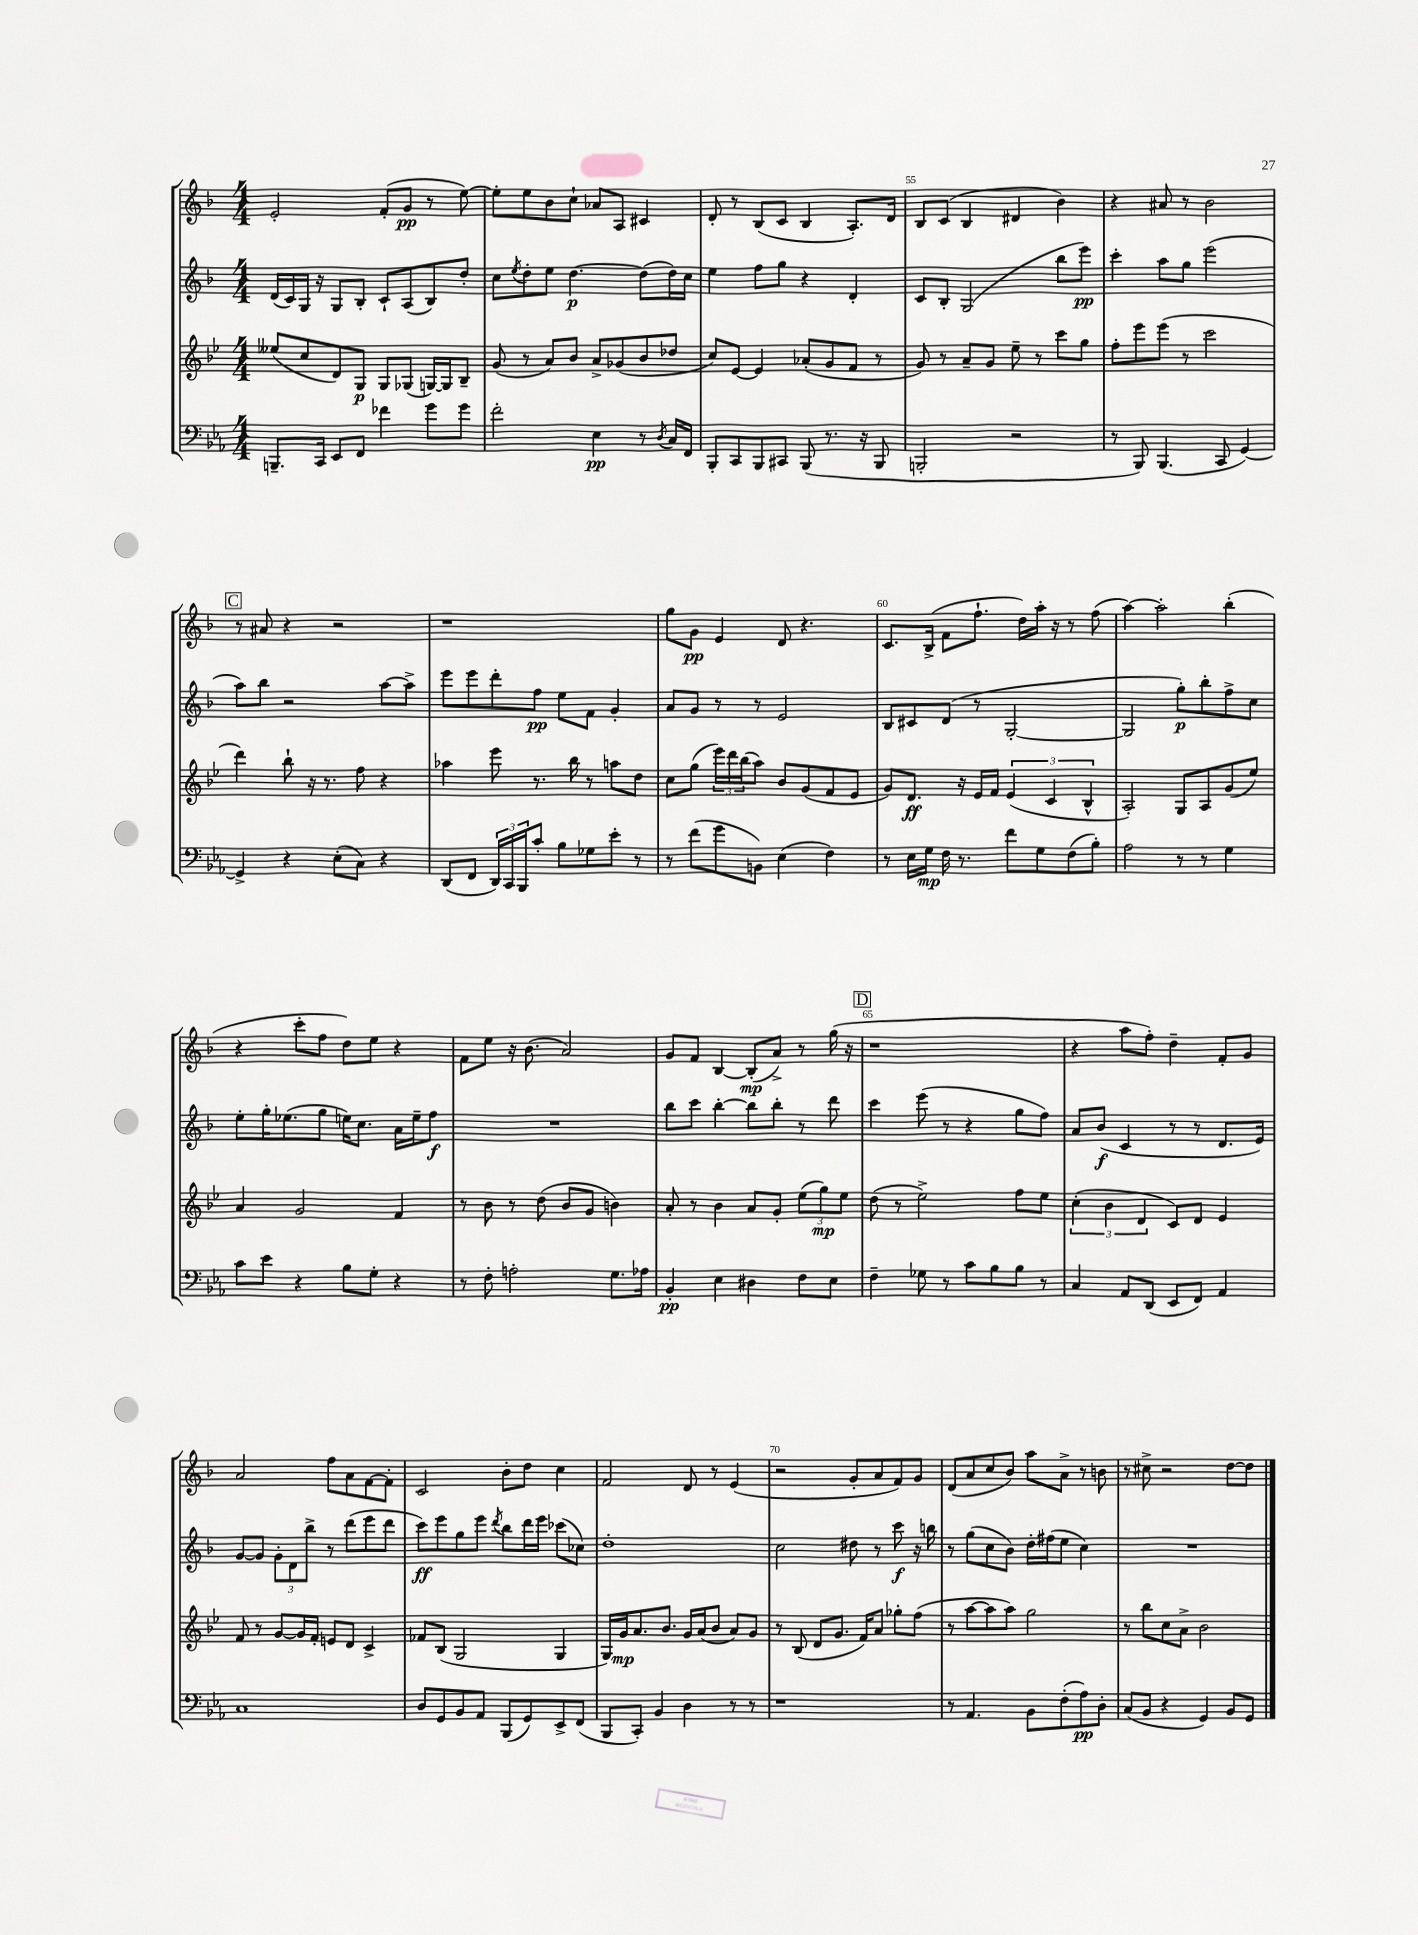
<<
\new StaffGroup <<
\new Staff = "s0" {
    \clef treble \key f \major \numericTimeSignature \time 4/4
    e'2-. f'8-.( g'8\pp r8 e''8~) |
    e''8-. e''8 bes'8 c''8-! aes'8 a8 cis'4 |
    d'8-. r8 bes8( c'8 bes4 a8.-.) d'16 |
    bes8 c'8( bes4 dis'4 bes'4) |
    r4 ais'8 r8 bes'2 |
    \mark \markup { \box "C" } r8 ais'8 r4 r2 |
    r1 |
    g''8 g'8\pp e'4 d'8 r4. |
    c'8. bes16->( f'8 f''8.-! d''16) a''16-. r16 r8 f''8( |
    a''4~) a''2-. bes''4-.( |
    r4 c'''8-. f''8 d''8) e''8 r4 |
    f'8 e''8 r16 bes'8.( a'2) |
    g'8 f'8 bes4~ bes8-.\mp( a'8->) r8 g''16( r16 |
    \mark \markup { \box "D" } r1 |
    r4 a''8 f''8-.) d''4-- f'8-. g'8 |
    a'2 f''8 a'8 f'8~ f'8-. |
    c'2 bes'8-. d''8 c''4 |
    f'2 d'8 r8 e'4( |
    r2 g'8-. a'8 f'8) g'8 |
    d'8( a'8 c''8 bes'8) a''8 a'8-> r8 b'8 |
    r8 cis''8-> r2 d''8~ d''8 \bar "|." |
}
\new Staff = "s1" {
    \clef treble \key f \major \numericTimeSignature \time 4/4
    d'16( c'16) g16 r16 g8 bes8-. c'8-! a8( bes8) d''8-. |
    c''8 \acciaccatura { e''8 } d''8-. e''8 d''4.~\p d''8( d''16) c''16 |
    e''4 f''8 g''8 r4 d'4-. |
    c'8 bes8-. g2( bes''8 e'''8\pp) |
    c'''4-. a''8 g''8 e'''2( |
    \mark \markup { \box "C" } a''8) bes''8 r2 a''8~ a''8-> |
    e'''8 e'''8 d'''8-. f''8\pp e''8 f'8 g'4-. |
    a'8 g'8 r8 r8 e'2 |
    bes8 cis'8 d'8( r8 g2~-. |
    g2 g''8-.\p) bes''8-. f''8-> c''8 |
    e''8-. g''16-. ees''8.( g''8 e''16) c''8. a'16 e''16-- f''8\f |
    R1 |
    bes''8 c'''8 bes''4~-. bes''8 bes''8-. r8 d'''8 |
    \mark \markup { \box "D" } c'''4 e'''8( r8 r4 g''8 f''8) |
    a'8 bes'8\f( c'4 r8 r8 d'8. e'16) |
    g'8~ g'8 \tuplet 3/2 { g'8-. d'8 bes''8-> } r8 d'''8( e'''8 d'''8 |
    c'''8\ff) e'''8 g''8 e'''8 \acciaccatura { d'''8 } bes''8 d'''16 e'''16 ces'''8( ces''8) |
    d''1-. |
    c''2 dis''8 r8 c'''8\f r16 b''16 |
    r8 g''8( c''8 bes'8) d''16-. fis''16( e''8 c''4) |
    R1 \bar "|." |
}
\new Staff = "s2" {
    \clef treble \key bes \major \numericTimeSignature \time 4/4
    eeses''8( c''8 d'8) g8\p g8 ges8( g16~) g16 bes8-- |
    g'8( r8 a'8) bes'8 a'8-> ges'8( bes'8 des''8 |
    c''8) ees'8~ ees'4 aes'8-.( g'8 f'8 r8 |
    g'8) r8 a'8-- g'8 ees''8-- r8 c'''8 g''8 |
    f''8-. ees'''8 ees'''8( r8 c'''2 |
    \mark \markup { \box "C" } d'''4) bes''8-! r16 r8. f''8 r4 |
    aes''4 ees'''8 r8. bes''16 r8 a''8 d''8 |
    c''8 g''8( \tuplet 3/2 { ees'''16) d'''16 bes''16( } a''8) bes'8 g'8( f'8 ees'8 |
    g'8) d'8.\ff r16 ees'16 f'16 \tuplet 3/2 { ees'4( c'4 bes4-^ } |
    a2-.) g8 a8 g'8( ees''8) |
    a'4 g'2 f'4 |
    r8 bes'8 r8 d''8( bes'8 g'8 b'4) |
    a'8-. r8 bes'4 a'8 g'8-. \tuplet 3/2 { ees''8( g''8\mp) ees''8 } |
    \mark \markup { \box "D" } d''8( r8 ees''2->) f''8 ees''8 |
    \tuplet 3/2 { c''4-.( bes'4 d'4 } c'8) d'8 ees'4 |
    f'8 r8 g'8~ g'16 f'16-. e'8 d'8 c'4-> |
    fes'8 bes8( g2 g4 |
    g16) g'16\mp a'8. bes'8. g'16 a'16( bes'8 a'8) g'8 |
    r8 bes8( d'8 g'8. f'16) a'8 ges''8-. f''8( |
    r8 a''8~ a''8 a''8) g''2 |
    r8 bes''8 c''8 a'8-> bes'2 \bar "|." |
}
\new Staff = "s3" {
    \clef bass \key ees \major \numericTimeSignature \time 4/4
    b,,8.-- c,16 ees,8 f,8 fes'4 g'8 g'8 |
    f'2-. ees4\pp r8 \acciaccatura { d8 } c16 f,16 |
    bes,,8-. c,8 bes,,8 cis,8 bes,,8( r8. r16 bes,,8 |
    b,,2-. r2 |
    r8 bes,,8) bes,,4.( c,8 g,4~) |
    \mark \markup { \box "C" } g,4-> r4 ees8-.( c8) r4 |
    d,8( f,8 \tuplet 3/2 { d,16) c,16 bes,,16 } c'8-. bes8 ges8 ees'8-. r8 |
    r8 f'8( g'8 b,8) ees4( f4) |
    r8 ees16 g16\mp f16 r8. f'8 g8 f8( bes8-.) |
    aes2 r8 r8 g4 |
    c'8 ees'8 r4 bes8 g8-. r4 |
    r8 f8-. a2-. g8. aes16 |
    bes,4-.\pp ees4 dis4 f8 ees8 |
    \mark \markup { \box "D" } f4-- ges8 r8 c'8 bes8 bes8 r8 |
    c4 aes,8 d,8( ees,8 f,8) aes,4 |
    c1 |
    d8 g,8 bes,8 aes,8 bes,,8( g,8) ees,8-> f,8( |
    bes,,8 c,8-.) bes,4 d4 r8 r8 |
    r1 |
    r8 aes,4. bes,8 f8-.( aes8\pp) d8-. |
    c8( bes,8 r4 g,4) bes,8 g,8 \bar "|." |
}
>>
>>
\layout { \context { \Score currentBarNumber = #52 \override BarNumber.break-visibility = ##(#f #t #t) barNumberVisibility = #(every-nth-bar-number-visible 5) } }
